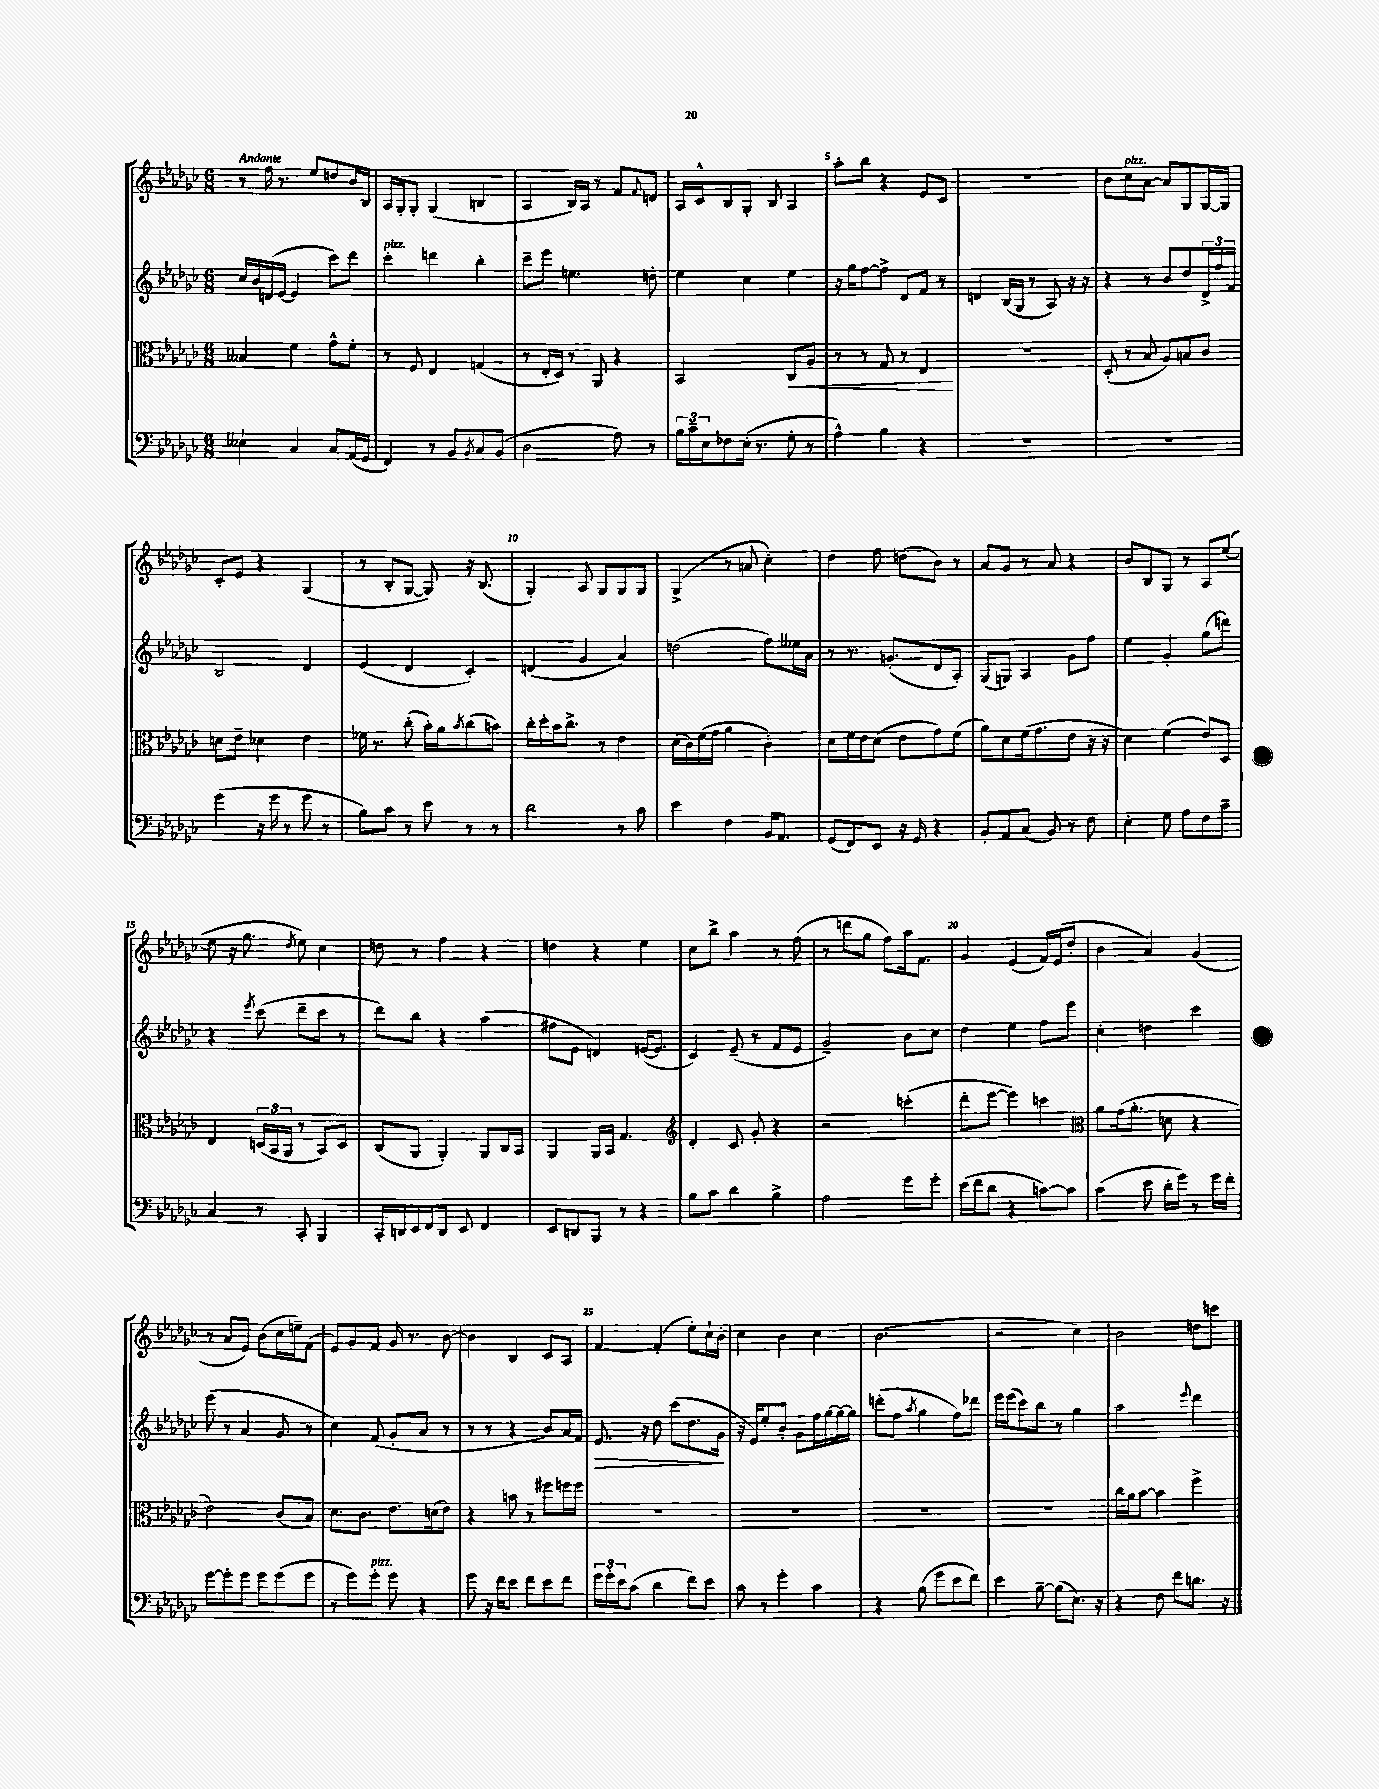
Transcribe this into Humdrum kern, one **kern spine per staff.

**kern	**kern	**kern	**kern
*staff4	*staff3	*staff2	*staff1
*clefF4	*clefC3	*clefG2	*clefG2
*k[b-e-a-d-g-c-]	*k[b-e-a-d-g-c-]	*k[b-e-a-d-g-c-]	*k[b-e-a-d-g-c-]
*M6/8	*M6/8	*M6/8	*M6/8
4E--`	4B--	16cc-	8r
.	.	16b-	.
.	.	(16d	16ff
.	.	[16e-	8.r
4C-	4f	4e-]	.
.	.	.	8ee-
8C-	8g-^^	8ccc-)	8dd
(16AA-	8f'	8ddd-	16b-
16GG-	.	.	16B-
=	=	=	=
4FF)	8r	4ccc-'	16A-
.	.	.	16G-'
.	8F	.	8G-'
8r	4E-	4ddd	(4G-
8BB-	.	.	.
8qBB-	.	.	.
8C-	(4G	4bb-'	4B
(8BB-	.	.	.
=	=	=	=
2D-	8r	8ccc-~	4A-
.	16E-'	8eee-	.
.	16D-)	.	.
.	8r	4.ee	16B-)
.	.	.	16A-
.	8AA-	.	8r
8A-)	4r	.	8f
.	.	.	8qqf
8r	.	8dd'	8d
=	=	=	=
24B-	2BB-	4ee-	16A-
24c-~	.	.	.
.	.	.	16c-^^
24E-	.	.	.
8F-	.	.	8B-
(16E-'	.	4cc-	8G-'
8.r	.	.	.
.	.	.	8B-
8G-'	8C-	4ee-	4A-
8r	8A-	.	.
=	=	=	=
4A-^^)	8r	16r	8aa-'
.	.	16gg-	.
.	8r	[8ff	8bb-
4B-	8G-	8ff^]	4r
.	8r	8d-	.
4r	4E-	8f	8e-
.	.	8r	8c-
=	=	=	=
2.r	2.r	4d	2.r
.	.	(16B-	.
.	.	16G-	.
.	.	8r	.
.	.	8A-)	.
.	.	16r	.
.	.	16r	.
=	=	=	=
2.r	(8D-'	4r	8b-
.	8r	.	8cc-
.	8B-	8r	[8a-
.	8A-)	8b-	8a-]
.	8B	8dd-	8G-
.	8c-	24d-^	[16G-
.	.	24ff	.
.	.	.	16G-]
.	.	24f	.
=	=	=	=
(4g-	8d	2B-	8c-'
.	8e-~	.	8e-
16r	4d-	.	4r
16g-	.	.	.
8r	.	.	.
8g-	4e-	4d-	(4G-
8r	.	.	.
=	=	=	=
8B-)	16f-	(4e-	8r
.	8.r	.	.
8c-	.	.	8B-'
8r	(8cc-'	4d-	[8G-
8e-	16b-')	.	8G-])
.	16a-	.	.
.	8qb-	.	.
8r	(8cc-	4c-')	16r
.	.	.	(8.B-
8r	8b)	.	.
=	=	=	=
2d-	16cc-'	(4d	4G-')
.	16dd-'	.	.
.	16b-	.	.
.	8.cc-^	.	.
.	.	4g-	8A-
.	8r	.	8G-
8r	4e-	4a-)	8G-
8c-	.	.	8G-
=	=	=	=
4e-	(16d-	(2dd	(4G-^
.	16c-)	.	.
.	(16f	.	.
.	16g-	.	.
4F	4a-	.	8r
.	.	.	8a
16BB-	4c-')	8ff)	4cc-')
8.AA-	.	.	.
.	.	16ee--	.
.	.	16a-	.
=	=	=	=
(8GG-	8d-	8r	4dd-
8FF)	16f	8.r	.
.	16e-	.	.
8EE-	(8d-	.	8ff
.	.	(8.g'	.
16r	8e-	.	(8dd
16GG-	.	.	.
4r	8g-)	8d-	8b-)
.	(8f	8A-')	8r
=	=	=	=
8BB-'	8a-)	(8G-	8a-
8AA-	8d-	8G)	8g-
(8C-	(16f	4A-	8r
.	8.g-	.	.
8BB-)	.	.	8a-
8r	8e-	8g-	4r
8F	16r	8ff	.
.	16r	.	.
=	=	=	=
4E-'	4d-)	4ee-	8b-
.	.	.	8B-
8G-	(4f	4g-'	8G-
8A-	.	.	8r
8F	8e-)	(8gg-	8A-
8c-~	8D-	8ddd)	([8ee-
=	=	=	=
4C-	4E-	4r	8ee-]
.	.	.	16r
.	.	.	8.gg-
.	.	8qeee-	.
8r	(24D	(8ccc-	.
.	24BB-	.	.
.	24AA-	.	.
.	.	.	8qdd-
8CC-'	8r	8ddd-~	8ee-)
4BBB-	8BB-)	8ccc-	4cc-
.	8D	8r	.
=	=	=	=
16CC-'	(8C-	8ddd-)	8dd
16DD	.	.	.
16EE-	8AA-	8bb-	8r
16FF	.	.	.
8DD	4AA-')	4r	4ff
8EE-	.	.	.
4FF	8AA-	(4aa-	4r
.	16C-	.	.
.	16BB-	.	.
=	=	=	=
8EE-	4AA-	8ff#	4dd
8DD	.	8e-	.
8BBB-	16AA-	4d)	4r
.	16BB-	.	.
8r	4.G-	.	.
4r	.	([16e	4ee-
.	.	8.e]	.
=	=	=	=
*	*clefG2	*	*
8B-	4d-'	4c-)	8cc-
8c-	.	.	8bb-^
4d-	8c-	(8e-~	4aa-
.	8g-'	8r	.
4B-^	4r	8f	8r
.	.	8e-	(8ff
=	=	=	=
2A-	2r	2g-~)	8r
.	.	.	8ddd
.	.	.	8gg-
.	.	.	8ff)
8g-	(4ccc'	8b-	16aa-
.	.	.	8.f
8g-'	.	8cc-	.
=	=	=	=
(16e-	8ddd-'	4dd-	4g-
16f	.	.	.
8d-	[8eee-	.	.
4r	4eee-])	4ee-	(4e-
[8c)	4ccc	8ff	16f)
.	.	.	(16e-
8c]	.	8eee-	8dd-'
=	=	=	=
*	*clefC3	*	*
(4c-	8a-	4cc-'	4b-
.	(16g-	.	.
.	8.a-'	.	.
8e-	.	4dd	4a-)
16d-'	8d	.	.
16g-)	.	.	.
8r	4r	4ccc-	(4g-
16g-	.	.	.
16f'	.	.	.
=	=	=	=
[8g-	2e-)	(8eee-	8r
8g-']	.	8r	8a-
8g-	.	4a-	8e-)
8g-	.	.	(8b-
(8g-	(8c-	8g-	16cc-
.	.	.	16ee~)
8g-	8B-)	8r	(8f
=	=	=	=
8r	8.d-	4cc-)	8e-)
8g-)	.	.	8g-
.	8.c-	.	.
8g-'	.	(8f	8f
8g-	8.e-	8g-'	16g-
.	.	.	8.r
4r	.	8a-	.
.	(16d	.	.
.	8e-)	8r	[8b-
=	=	=	=
8g-	4r	8r	4b-]
16r	.	8r	.
16f	.	.	.
8e-	8b	4r	4B-
8f	8r	.	.
8e-	8ff#	8b-)	8c-
8f	16ff	16a-	8A-
.	16ff	16f	.
=	=	=	=
24g-	2.r	8.e-	[4f
24g-'	.	.	.
24e-	.	.	.
(8c-	.	.	.
.	.	16r	.
4d-	.	8dd-	(4f']
.	.	(8ccc-	.
8f)	.	8.dd-	8ee-')
8e-	.	.	16cc-`
.	.	16g-	16b-'
=	=	=	=
8c-	2.r	16r	4cc-
.	.	16e-)	.
8r	.	8ee-'	.
4g-'	.	8b-'	4b-
.	.	8g-	.
4c-	.	16ff	4cc-
.	.	[16gg-	.
.	.	16gg-_	.
.	.	16gg-]	.
=	=	=	=
4r	2.r	(8ddd'	(2.b-
.	.	8ff	.
.	.	8qaa-	.
(8B-	.	4gg-	.
8g-	.	.	.
8e-	.	8ff)	.
8f)	.	8ddd-	.
=	=	=	=
4e-	2.r	16eee-	2r
.	.	(16eee-	.
.	.	8ccc-)	.
[8B-~	.	8bb-	.
(8B-]	.	8r	.
8.E-)	.	4gg-	4cc-)
16r	.	.	.
=	=	=	=
4r	16cc-	2aa-	2b-
.	16a-	.	.
.	[8b-	.	.
8F	4b-]	.	.
8f	.	.	.
.	.	8qqeee-	.
8.d	4ff^	4ddd-	8dd
.	.	.	8ccc
16r	.	.	.
==	==	==	==
*-	*-	*-	*-
